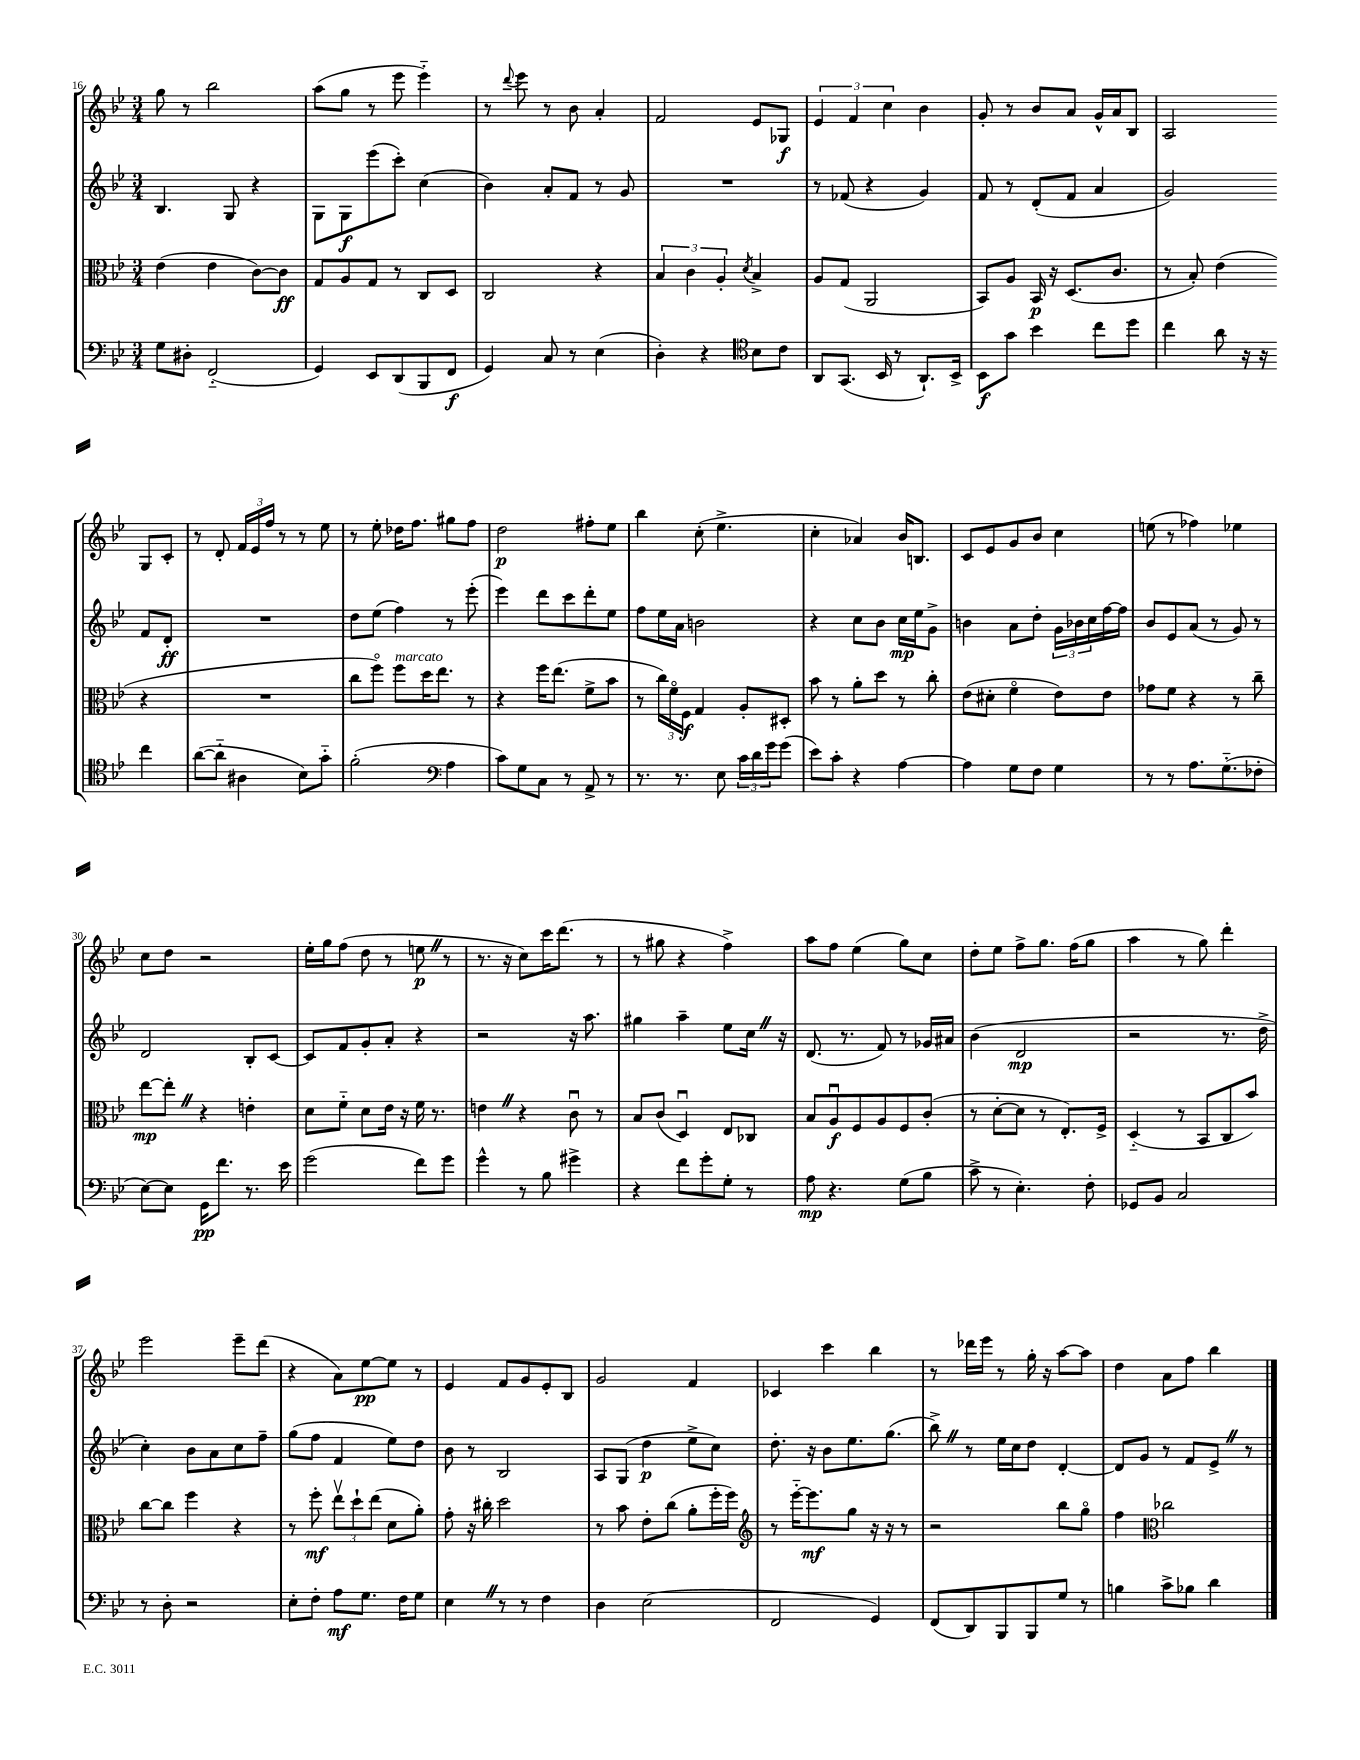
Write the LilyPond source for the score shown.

<<
\new StaffGroup <<
\new Staff = "s0" {
    \clef treble \key bes \major \numericTimeSignature \time 3/4
    g''8 r8 bes''2 |
    a''8( g''8 r8 ees'''8 ees'''4-_) |
    r8 \appoggiatura { d'''8 } ees'''8 r8 bes'8 a'4-. |
    f'2 ees'8 ges8\f |
    \tuplet 3/2 { ees'4 f'4 c''4 } bes'4 |
    g'8-. r8 bes'8 a'8 g'16-^ a'16 bes8 |
    a2 g8 c'8-. |
    r8 d'8-. \tuplet 3/2 { f'16 ees'16 f''16 } r8 r8 ees''8 |
    r8 ees''8-. des''16 f''8. gis''8 f''8 |
    d''2\p fis''8-. ees''8 |
    bes''4 c''8-.( ees''4.-> |
    c''4-. aes'4) bes'16 b8. |
    c'8 ees'8 g'8 bes'8 c''4 |
    e''8( r8 fes''4) ees''4 |
    c''8 d''8 r2 |
    ees''16-. g''16 f''8( d''8 r8 e''8\p \once \override BreathingSign.text = \markup { \musicglyph "scripts.caesura.straight" } \breathe r8 |
    r8. r16 c''8) c'''16 d'''8.( r8 |
    r8 gis''8 r4 f''4->) |
    a''8 f''8 ees''4( g''8) c''8 |
    d''8-. ees''8 f''8-> g''8. f''16( g''8 |
    a''4 r8 g''8) d'''4-. |
    ees'''2 ees'''8-- d'''8( |
    r4 a'8) ees''8~\pp ees''8 r8 |
    ees'4 f'8 g'8 ees'8-. bes8 |
    g'2 f'4 |
    ces'4 c'''4 bes''4 |
    r8 des'''16 ees'''16 r8 g''16-. r16 a''8~ a''8 |
    d''4 a'8 f''8 bes''4 \bar "|." |
}
\new Staff = "s1" {
    \clef treble \key bes \major \numericTimeSignature \time 3/4
    bes4. g8 r4 |
    g8 g8\f ees'''8( c'''8-.) c''4( |
    bes'4) a'8-. f'8 r8 g'8 |
    R2. |
    r8 fes'8( r4 g'4) |
    f'8 r8 d'8-.( f'8 a'4 |
    g'2) f'8 d'8-.\ff |
    R2. |
    d''8 ees''8( f''4) r8 ees'''8-.( |
    ees'''4) d'''8 c'''8 d'''8-. ees''8 |
    f''8 ees''16 a'16 b'2 |
    r4 c''8 bes'8 c''16\mp ees''16 g'8-> |
    b'4 a'8 d''8-. \tuplet 3/2 { g'16 bes'16 c''16 } f''16~ f''16 |
    bes'8 ees'8 a'8( r8 g'8) r8 |
    d'2 bes8-. c'8~ |
    c'8 f'8 g'8-. a'8-. r4 |
    r2 r16 a''8. |
    gis''4 a''4-- ees''8 c''16 \once \override BreathingSign.text = \markup { \musicglyph "scripts.caesura.straight" } \breathe r16 |
    d'8.( r8. f'8) r8 ges'16 ais'16 |
    bes'4( d'2\mp |
    r2 r8. d''16-> |
    c''4-.) bes'8 a'8 c''8 f''8-- |
    g''8( f''8 f'4 ees''8) d''8 |
    bes'8 r8 bes2 |
    a8 g8( d''4\p ees''8-> c''8) |
    d''8.-. r16 bes'8 ees''8. g''8.( |
    bes''8->) \once \override BreathingSign.text = \markup { \musicglyph "scripts.caesura.straight" } \breathe r8 ees''16 c''16 d''8 d'4~-. |
    d'8 g'8 r8 f'8 ees'8-> \once \override BreathingSign.text = \markup { \musicglyph "scripts.caesura.straight" } \breathe r8 \bar "|." |
}
\new Staff = "s2" {
    \clef alto \key bes \major \numericTimeSignature \time 3/4
    ees'4( ees'4 c'8~) c'8\ff |
    g8 a8 g8 r8 c8 d8 |
    c2 r4 |
    \tuplet 3/2 { bes4 c'4 a4-. } \acciaccatura { d'8 } bes4-> |
    a8 g8( a,2 |
    bes,8) a8 bes,16\p r16 d8.( c'8. |
    r8 bes8-.) ees'4( r4 |
    R2. |
    c''8 f''8\flageolet) f''8^\markup { \italic "marcato" } d''16 ees''8. r8 |
    r4 f''16 ees''8.( f'8-> bes'8 |
    r8 \tuplet 3/2 { c''16) f'16\flageolet f16\f } g4 a8-. dis8-. |
    bes'8 r8 a'8-. d''8 r8 c''8-. |
    ees'8( dis'8-. f'4\flageolet ees'8) ees'8 |
    ges'8 f'8 r4 r8 c''8-- |
    ees''8~\mp ees''8-. \once \override BreathingSign.text = \markup { \musicglyph "scripts.caesura.straight" } \breathe r4 e'4-. |
    d'8 f'8-_ d'8 ees'16 r16 f'16 r8. |
    e'4 \once \override BreathingSign.text = \markup { \musicglyph "scripts.caesura.straight" } \breathe r4 c'8\downbow r8 |
    bes8 c'8( d4\downbow) ees8 ces8 |
    bes8 a8\downbow\f f8 a8 f8 c'8-.( |
    r8 d'8~-. d'8 r8 ees8.-.) f16-> |
    d4-_( r8 bes,8 c8 bes'8) |
    c''8~ c''8 f''4 r4 |
    r8 f''8-.\mf \tuplet 3/2 { ees''8\upbow d''8-! ees''8( } d'8 a'8-.) |
    g'8-. r16 cis''16-. d''2 |
    r8 bes'8 ees'8-. c''8( a'8-. f''16-. f''16) |
    \clef treble r8 ees'''16~-_ ees'''8.\mf g''8 r16 r16 r8 |
    r2 bes''8 g''8\flageolet |
    f''4 \clef alto ces''2 \bar "|." |
}
\new Staff = "s3" {
    \clef bass \key bes \major \numericTimeSignature \time 3/4
    g8 dis8-. f,2-_( |
    g,4) ees,8 d,8( bes,,8 f,8\f |
    g,4) c8 r8 ees4( |
    d4-.) r4 \clef tenor bes8 c'8 |
    a,8 g,8.( bes,16 r8 a,8.-!) bes,16-> |
    bes,8\f g'8 bes'4 c''8 d''8 |
    c''4 a'8 r16 r16 c''4 |
    a'8~( a'8-_ ais4 bes8) g'8-_ |
    f'2-.( \clef bass a4 |
    c'8) g8 c8 r8 a,8-> r8 |
    r8. r8. ees8 \tuplet 3/2 { c'16 d'16 g'16 } g'8( |
    ees'8) c'8-. r4 a4~ |
    a4 g8 f8 g4 |
    r8 r8 a8. g8.-_( fes8-. |
    ees8~) ees8 g,16\pp f'8. r8. ees'16 |
    g'2( f'8) g'8 |
    g'4-^ r8 bes8 gis'4-> |
    r4 f'8 g'8-. g8-. r8 |
    a8\mp r4. g8( bes8 |
    c'8-> r8 ees4.-.) f8-. |
    ges,8 bes,8 c2 |
    r8 d8-. r2 |
    ees8-. f8-. a8\mf g8. f16 g8 |
    ees4 \once \override BreathingSign.text = \markup { \musicglyph "scripts.caesura.straight" } \breathe r8 r8 f4 |
    d4 ees2( |
    f,2 g,4) |
    f,8( d,8) bes,,8 bes,,8 g8 r8 |
    b4 c'8-> bes8 d'4 \bar "|." |
}
>>
>>
\layout { \context { \Score currentBarNumber = #16 } }
